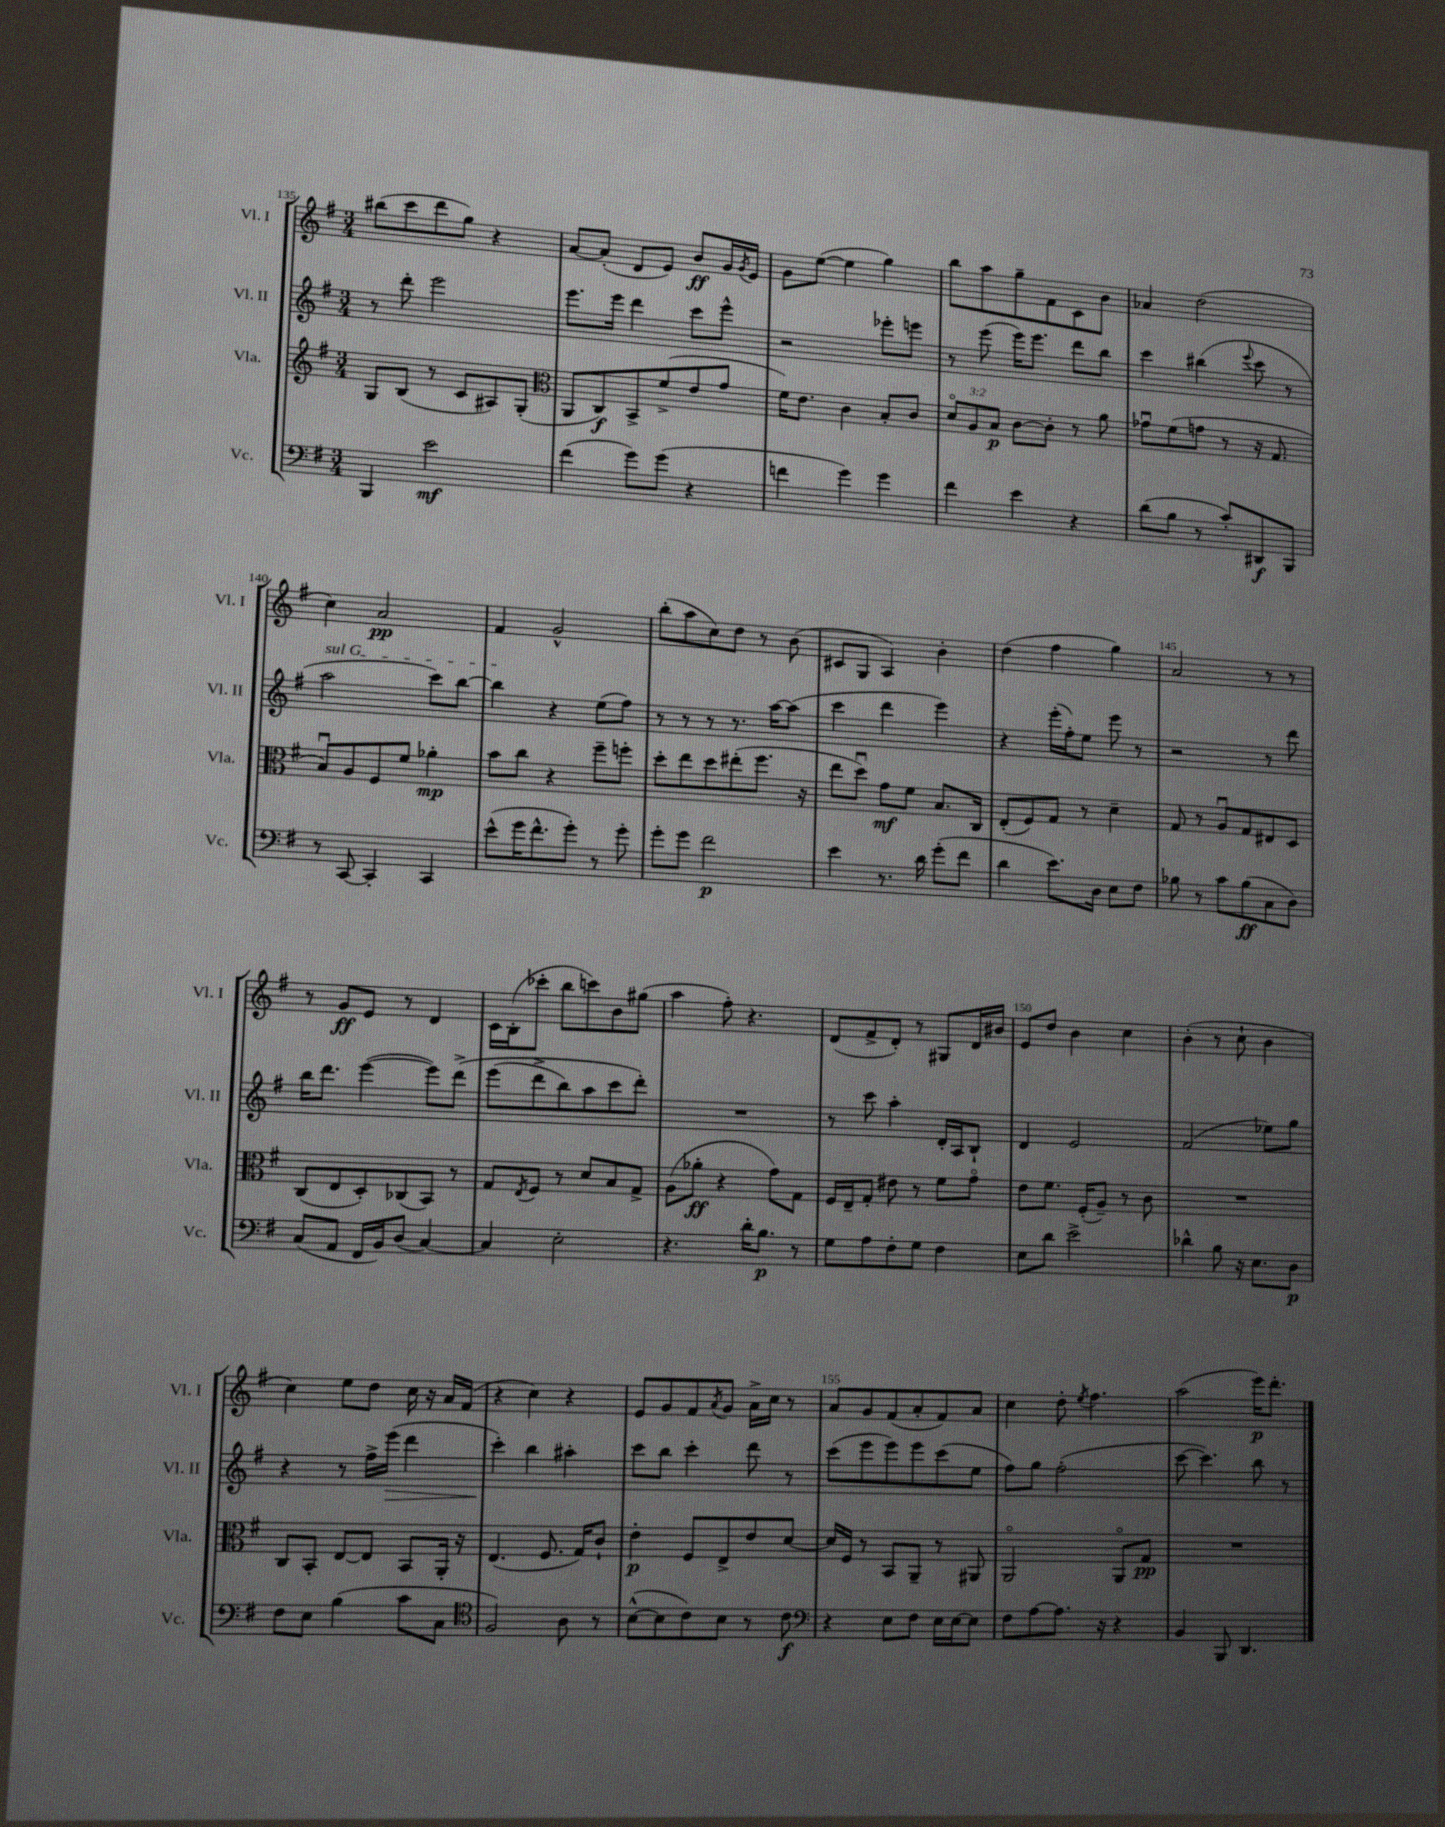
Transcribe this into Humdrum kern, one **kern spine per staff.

**kern	**dynam	**kern	**dynam	**kern	**dynam	**kern	**dynam
*part4	*part4	*part3	*part3	*part2	*part2	*part1	*part1
*staff4	*staff4	*staff3	*staff3	*staff2	*staff2	*staff1	*staff1
*I"Vc.	*	*I"Vla.	*	*I"Vl. II	*	*I"Vl. I	*
*I'Vc.	*	*I'Vla.	*	*I'Vl. II	*	*I'Vl. I	*
*clefF4	*	*clefG2	*	*clefG2	*	*clefG2	*
*k[f#]	*	*k[f#]	*	*k[f#]	*	*k[f#]	*
*M3/4	*	*M3/4	*	*M3/4	*	*M3/4	*
=135	=135	=135	=135	=135	=135	=135	=135
4BBB/	.	8G/L	.	8r	.	(8bb#X\L	.
.	.	(8B/J	.	8ddd'\	.	8ccc\	.
2e\	mf	8r	.	2eee\	.	8ddd\	.
.	.	8c/L	.	.	.	8gg\J)	.
.	.	8A#X/)	.	.	.	4r	.
.	.	(8G'/J	.	.	.	.	.
=136	=136	=136	=136	=136	=136	=136	=136
*	*	*clefC3	*	*	*	*	*
(4f#\	.	8AA/L	.	8.eee\L	.	[8a/L	.
.	.	8C/)	f	.	.	(8a'/J]	.
.	.	.	.	16eee\Jk	.	.	.
8g\L)	.	8BB^/	.	4ddd\	.	8d/L	.
(8g\J	.	(8f#^/	.	.	.	8e/J)	.
4r	.	8e/	.	8ccc\L	.	8b/L	ff
.	.	8g/J	.	8eee^^\J	.	16g/L	.
.	.	.	.	.	.	8qg/	.
.	.	.	.	.	.	16e/JJ	.
=137	=137	=137	=137	=137	=137	=137	=137
4fn\	.	16f#\KL)	.	2r	.	8g\L	.
.	.	8.e\J	.	.	.	.	.
.	.	.	.	.	.	([8ee\J	.
4g\)	.	4c\	.	.	.	4ee\]	.
4g\	.	8B'/L	.	8eee-X'\L	.	4gg\)	.
.	.	8c/J	.	8eeen\J	.	.	.
=138	=138	=138	=138	=138	=138	=138	=138
4f#\	.	12d/L	.	8r	.	8bb\L	.
.	.	12A/	.	.	.	.	.
.	.	.	.	(8eee\	.	8aa\	.
.	.	12B/J	p	.	.	.	.
4e\	.	[8c\L	.	16eee\KL)	.	8gg~\	.
.	.	.	.	8.eee\J	.	.	.
.	.	8c'\J]	.	.	.	8f#\	.
4r	.	8r	.	8ddd\L	.	8c\	.
.	.	8a\	.	8bb\J	.	8b\J	.
=139	=139	=139	=139	=139	=139	=139	=139
(8d\L	.	8g-Xu\L	.	4ccc\	.	4a-X/	.
8B\J	.	(8f#\	.	.	.	.	.
8r	.	8gn\J	.	(4bb#X\	.	(2dd\	.
8c'/L)	.	8r	.	.	.	.	.
.	.	.	.	8qqeee/	.	.	.
8DD#X/	f	16r	.	8ccc\	.	.	.
.	.	8.G/	.	.	.	.	.
8BBB/J	.	.	.	8r	.	.	.
!!LO:LB:g=z
=140	=140	=140	=140	=140	=140	=140	=140
!	!	!	!	!LO:TX:a:i:t=sul G	!	!	!
8r	.	8Bu/L)	.	2aa\	.	4cc\)	.
[8CC/	.	8A/	.	.	.	.	.
4CC'/]	.	8F#/	.	.	.	2a/	pp
.	.	8f#/J	.	.	.	.	.
4CC/	.	4a-X'\	mp	8ccc\L)	.	.	.
.	.	.	.	[8bb\J	.	.	.
=141	=141	=141	=141	=141	=141	=141	=141
(8e^^\L	.	8b\L	.	4bb\]	.	4f#/	.
16g\K	.	8cc\J	.	.	.	.	.
8.f#^^\	.	.	.	.	.	.	.
.	.	4r	.	4r	.	2g^^/	.
8g'\J)	.	.	.	.	.	.	.
8r	.	8ff#~\L	.	(8ee\L	.	.	.
8g'\	.	8ffn'\J	.	8ff#\J)	.	.	.
=142	=142	=142	=142	=142	=142	=142	=142
8g'\L	.	8dd'\L	.	8r	.	(8bb'\L	.
8g\J	.	8ee\	.	8r	.	8aa\	.
2f#\	p	8dd\	.	8r	.	8cc\)	.
.	.	(8ee#X'\	.	8.r	.	8dd\J	.
.	.	8.ff#\J	.	.	.	8r	.
.	.	.	.	[16aa\KL	.	.	.
.	.	.	.	(8aa\J]	.	(8b\	.
.	.	16r	.	.	.	.	.
=143	=143	=143	=143	=143	=143	=143	=143
4e\	.	8ee\L	.	4ccc\	.	8c#X/L	.
.	.	8ddu\J)	.	.	.	8G/J	.
8.r	.	8g\L	mf	4ddd\	.	4A/)	.
.	.	8f#\J	.	.	.	.	.
16d\	.	.	.	.	.	.	.
(8g'\L	.	8.B/L	.	4eee\)	.	4b'\	.
8f#\J	.	.	.	.	.	.	.
.	.	16C/Jk	.	.	.	.	.
=144	=144	=144	=144	=144	=144	=144	=144
4d\	.	(8E'/L	.	4r	.	(4dd\	.
.	.	8F#/)	.	.	.	.	.
8.e\L)	.	8G/J	.	(16eee'\LL	.	4ff#\	.
.	.	.	.	16ff#'\J)	.	.	.
.	.	8r	.	8ee\J	.	.	.
16D\Jk	.	.	.	.	.	.	.
8E\L	.	4d~\	.	8eee\	.	4gg\)	.
8F#\J	.	.	.	8r	.	.	.
=145	=145	=145	=145	=145	=145	=145	=145
8B-X\	.	8G/	.	2r	.	2a/	.
8r	.	8r	.	.	.	.	.
8c\L	.	8Au/L	.	.	.	.	.
(8B-\	ff	8G/	.	.	.	.	.
8C\	.	8E#X/	.	8r	.	8r	.
8D\J)	.	8D/J	.	8ddd\	.	8r	.
!!LO:LB:g=z
=146	=146	=146	=146	=146	=146	=146	=146
(8C/L	.	(8C/L	.	16bb\KL	.	8r	.
.	.	.	.	8.ddd\J	.	.	.
8AA/J	.	8E/	.	.	.	8g/L	ff
16FF#/LL	.	8D'/)	.	([4eee\	.	8e/J	.
16BB/J)	.	.	.	.	.	.	.
(8D/J	.	(8C-X/	.	.	.	8r	.
[4C/)	.	8BB/J)	.	8eee\L])	.	4d/	.
.	.	8r	.	(8ddd^\J	.	.	.
=147	=147	=147	=147	=147	=147	=147	=147
4C/]	.	8G/L	.	(8eee\L	.	16c\LL	.
.	.	.	.	.	.	(16B'\J	.
.	.	8qE/	.	.	.	.	.
.	.	8F#/J	.	8ddd^\	.	8ccc-X'\J	.
2E'\	.	8r	.	8bb\)	.	8bb\L	.
.	.	8d/L	.	8aa\	.	8cccn\)	.
.	.	8B/	.	8ccc\	.	8b\	.
.	.	8G^/J	.	8ddd'\J)	.	(8gg#X\J	.
=148	=148	=148	=148	=148	=148	=148	=148
4.r	.	(8A\L	.	2.r	.	4aa\	.
.	.	8a-X'\J	ff	.	.	.	.
.	.	4r	.	.	.	8ff#'\)	.
16d'\KL	.	.	.	.	.	4.r	.
8.B\J	p	.	.	.	.	.	.
.	.	8g\L)	.	.	.	.	.
8r	.	8G\J	.	.	.	.	.
=149	=149	=149	=149	=149	=149	=149	=149
8G\L	.	16F#/LL	.	8r	.	(8d/L	.
.	.	16E~/J	.	.	.	.	.
8A\	.	8G'/J	.	8ccc\	.	8f#^/	.
8F#'\	.	8e#X\	.	4aa'\	.	8d'/J)	.
8G\J	.	8r	.	.	.	8r	.
4F#\	.	8f#\L	.	16d'/LL	.	8G#X/L	.
.	.	.	.	16A/J	.	.	.
.	.	8g\J	.	8B`/J	.	16d/L	.
.	.	.	.	.	.	16b#X/JJ	.
=150	=150	=150	=150	=150	=150	=150	=150
8E\L	.	8e\L	.	4d/	.	8e/L	.
8d\J	.	8.f#\J	.	.	.	8dd/J	.
2e^\	.	.	.	2e/	.	4b\	.
.	.	(16F#'/KL	.	.	.	.	.
.	.	8A~/J)	.	.	.	.	.
.	.	8r	.	.	.	4cc\	.
.	.	8c\	.	.	.	.	.
=151	=151	=151	=151	=151	=151	=151	=151
4d-X^^\	.	2.r	.	(2f#/	.	(4b'\	.
8B\	.	.	.	.	.	8r	.
16r	.	.	.	.	.	8cc`\	.
8.E\L	.	.	.	.	.	.	.
.	.	.	.	8ee-X\L)	.	4b\	.
8D\J	p	.	.	8gg\J	.	.	.
!!LO:LB:g=z
=152	=152	=152	=152	=152	=152	=152	=152
8F#\L	.	8C/L	.	4r	.	4cc\)	.
8E\J	.	8BB'/J	.	.	.	.	.
(4B\	.	[8E/L	.	8r	.	8ee\L	.
.	.	8E/J]	.	16ff#^\LL	.	8dd\J	.
!	!	!	!	!	!LO:HP:b	!	!
.	.	.	.	(16eee\JJ	>	.	.
8c\L	.	8BB/L	.	4ddd\	.	16cc\	.
.	.	.	.	.	.	16r	.
8C\J	.	16AA'/Jk	.	.	.	16a/LL	.
.	.	16r	.	.	.	(16f#/JJ	.
=153	=153	=153	=153	=153	=153	=153	=153
*clefC4	*	*	*	*	*	*	*
2F#/)	.	(4.E/	.	4ccc'\)	.	4r	.
.	.	.	.	4bb\	]	4cc\)	.
.	.	8.F#/	.	.	.	.	.
8A\	.	.	.	4aa#X'\	.	4r	.
.	.	16G/KL)	.	.	.	.	.
8r	.	8c`/J	.	.	.	.	.
=154	=154	=154	=154	=154	=154	=154	=154
([8B^^\L	.	4e'\	p	8ccc\L	.	8e/L	.
8B\]	.	.	.	8bb\J	.	8g/	.
8c\)	.	8F#/L	.	4ccc'\	.	8f#/	.
.	.	.	.	.	.	8qa/	.
8B\J	.	8E^/	.	.	.	8g/J	.
8r	.	8e/	.	8ddd\	.	16a^\LL	.
.	.	.	.	.	.	16cc\JJ	.
8c\	f	[8d/J	.	8r	.	8r	.
=155	=155	=155	=155	=155	=155	=155	=155
*clefF4	*	*	*	*	*	*	*
4r	.	16d/LL]	.	(8ccc\L	.	8a/L	.
.	.	16F#/JJ	.	.	.	.	.
.	.	8r	.	8eee\	.	8g/	.
8E\L	.	8BB/L	.	8eee\)	.	(8f#/	.
8F#\J	.	8AA~/J	.	8eee\	.	8a'/	.
16E\LL	.	8r	.	(8ccc\	.	8f#/)	.
[16E\J	.	.	.	.	.	.	.
8E\J]	.	8AA#X/	.	8ee\J	.	8a/J	.
=156	=156	=156	=156	=156	=156	=156	=156
8F#\L	.	2AA/	.	8ff#\L)	.	4cc\	.
[8A\	.	.	.	8gg\J	.	.	.
8.A\J]	.	.	.	(2ff#'\	.	8dd'\	.
.	.	.	.	.	.	8qee/	.
.	.	.	.	.	.	4.ff#\	.
16r	.	.	.	.	.	.	.
4r	.	8AA/L	.	.	.	.	.
.	.	8G/J	pp	.	.	.	.
=157	=157	=157	=157	=157	=157	=157	=157
4BB/	.	2.r	.	[8ccc\	.	(2aa\	.
.	.	.	.	4.ccc\])	.	.	.
8BBB/	.	.	.	.	.	.	.
4.DD/	.	.	.	.	.	.	.
.	.	.	.	8bb\	.	16eee\KL)	p
.	.	.	.	.	.	8.ddd'\J	.
.	.	.	.	8r	.	.	.
==	==	==	==	==	==	==	==
*-	*-	*-	*-	*-	*-	*-	*-
